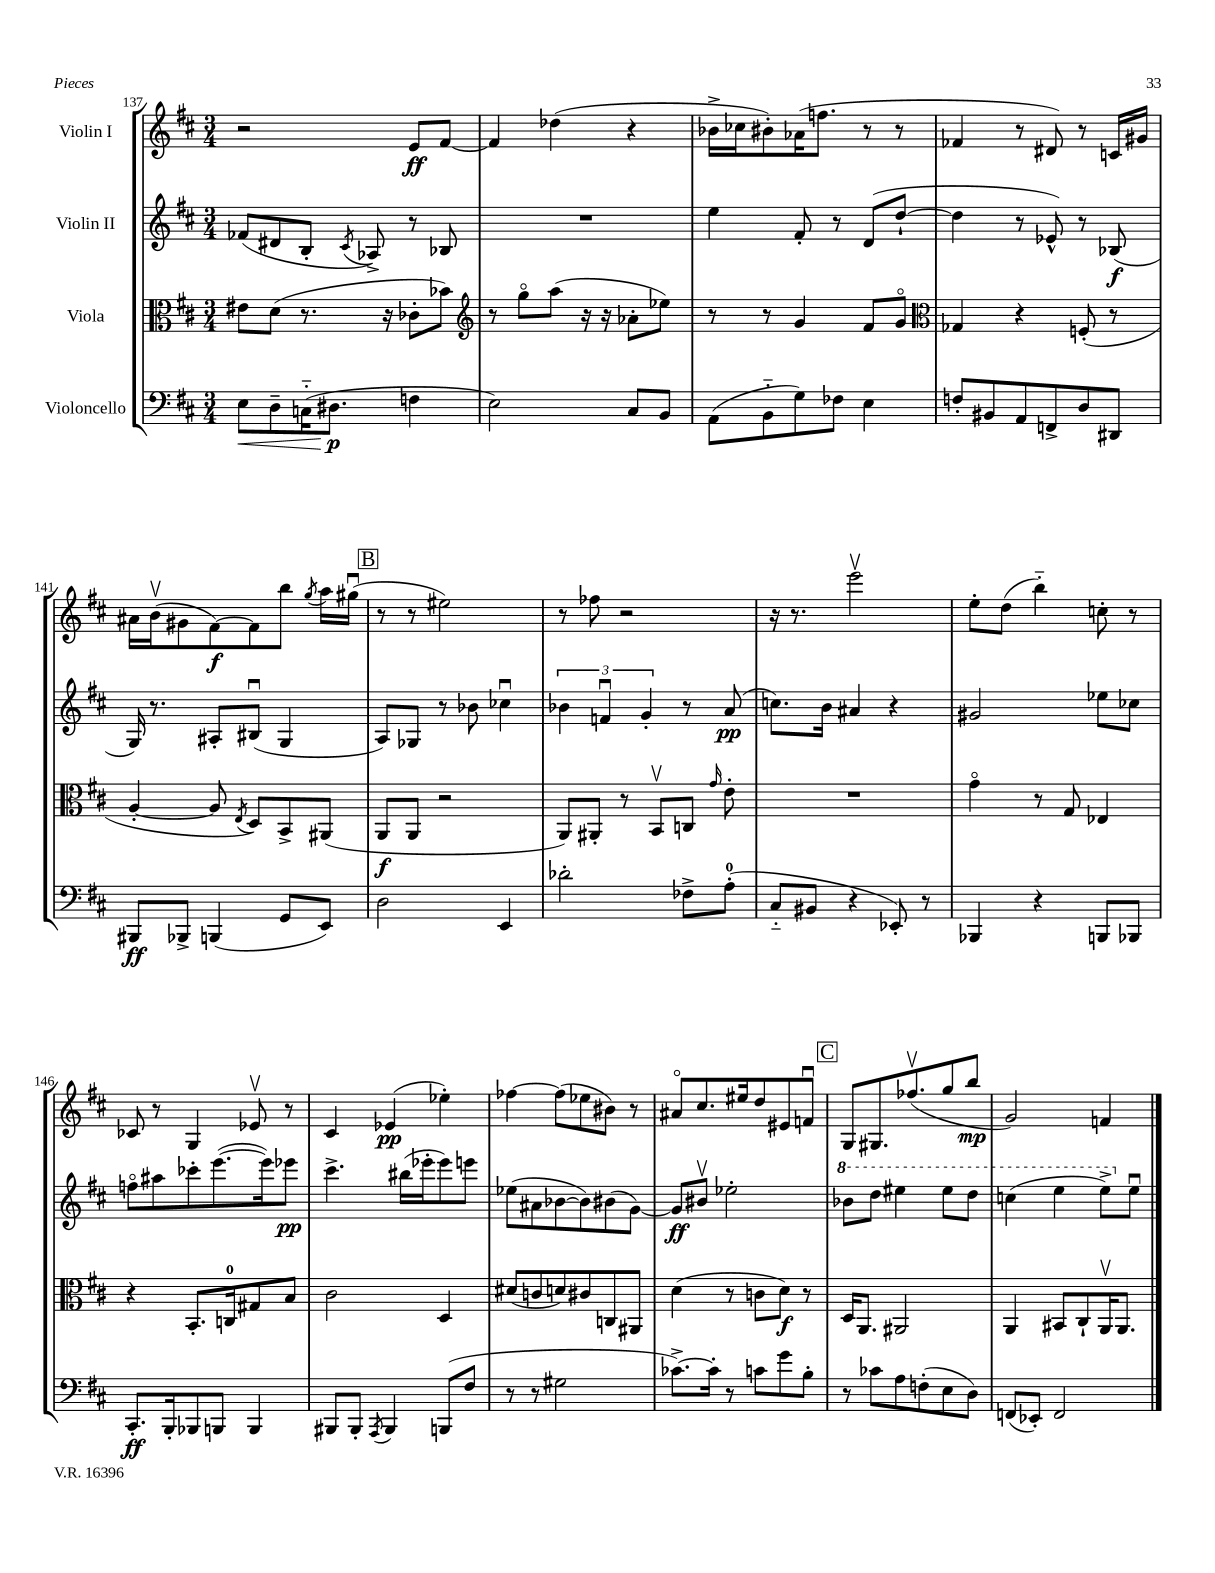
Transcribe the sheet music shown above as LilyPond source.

<<
\new StaffGroup <<
\new Staff = "s0" \with { instrumentName = "Violin I" } {
    \clef treble \key d \major \numericTimeSignature \time 3/4
    \autoBeamOff r2 e'8[\ff fis'8]~ |
    fis'4 des''4( r4 |
    bes'16[-> ces''16 bis'8-.) aes'16( f''8.] r8 r8 |
    fes'4 r8 dis'8) r8 c'16[ gis'16] |
    ais'16[ b'16\upbow( gis'8 fis'8~\f) fis'8 b''8] \acciaccatura { g''8 } a''16[ gis''16]\downbow( |
    \mark \markup { \box "B" } r8 r8 eis''2) |
    r8 fes''8 r2 |
    r16 r8. e'''2\upbow |
    e''8[-. d''8]( b''4-_) c''8-. r8 |
    ces'8 r8 g4 ees'8\upbow r8 |
    cis'4 ees'4\pp( ees''4-.) |
    fes''4~ fes''8[( ees''8 bis'8]) r8 |
    ais'8[\flageolet cis''8. eis''16 d''8 eis'8 f'8]\downbow |
    \mark \markup { \box "C" } g8[ gis8. fes''8.\upbow( g''8 b''8]\mp |
    g'2) f'4 \bar "|." |
}
\new Staff = "s1" \with { instrumentName = "Violin II" } {
    \clef treble \key d \major \numericTimeSignature \time 3/4
    \autoBeamOff fes'8[( dis'8 b8]-. \acciaccatura { cis'8 } aes8->) r8 bes8 |
    R2. |
    e''4 fis'8-. r8 d'8[( d''8]~-! |
    d''4 r8 ees'8-^) r8 bes8\f( |
    g16) r8. ais8[-. bis8]\downbow( g4 |
    \mark \markup { \box "B" } a8[) ges8] r8 bes'8 ces''4\downbow |
    \tuplet 3/2 { bes'4 f'4\downbow g'4-. } r8 a'8\pp( |
    c''8.[) b'16] ais'4 r4 |
    gis'2 ees''8[ ces''8] |
    f''8[\flageolet ais''8 ces'''8-. e'''8.~( e'''16) ees'''8]\pp |
    cis'''4.-> bis''16[( ees'''16-. ees'''8) e'''8] |
    ees''8[( ais'8 bes'8~ bes'8) bis'8( g'8]~) |
    g'8[\ff bis'8]\upbow ees''2-. |
    \mark \markup { \box "C" } \ottava #1 bes''8[ d'''8] eis'''4 eis'''8[ d'''8] |
    c'''4( e'''4 e'''8[->) \ottava #0 e''8]\downbow \bar "|." |
}
\new Staff = "s2" \with { instrumentName = "Viola" } {
    \clef alto \key d \major \numericTimeSignature \time 3/4
    \autoBeamOff eis'8[ d'8]( r8. r16 ces'8[-. bes'8]) |
    \clef treble r8 g''8[\flageolet a''8]( r16 r16 aes'8[-. ees''8]) |
    r8 r8 g'4 fis'8[ g'8]\flageolet |
    \clef alto ges4 r4 f8-.( r8 |
    a4~-. a8 \acciaccatura { e8 } d8[) b,8-> ais,8]( |
    \mark \markup { \box "B" } a,8[\f a,8] r2 |
    a,8[) ais,8]-. r8 b,8[\upbow c8] \grace { g'16 } e'8-. |
    R2. |
    g'4\flageolet r8 g8 ees4 |
    r4 b,8.[-. c16-0 gis8 b8] |
    cis'2 d4 |
    dis'8[( c'8 d'8) cis'8 c8 ais,8] |
    d'4( r8 c'8[ d'8]\f) r8 |
    \mark \markup { \box "C" } d16[ a,8.] ais,2 |
    a,4 bis,8[ cis8-! a,16\upbow a,8.] \bar "|." |
}
\new Staff = "s3" \with { instrumentName = "Violoncello" } {
    \clef bass \key d \major \numericTimeSignature \time 3/4
    \autoBeamOff e8[\< d8-- c16-_( dis8.]\p\! f4 |
    e2) cis8[ b,8] |
    a,8[( b,8-_ g8) fes8] e4 |
    f8[-. bis,8 a,8 f,8-> d8 dis,8] |
    bis,,8[\ff bes,,8]-> b,,4( g,8[ e,8]) |
    \mark \markup { \box "B" } d2 e,4 |
    des'2-. fes8[-> a8]-0-.( |
    cis8[-_ bis,8] r4 ees,8-.) r8 |
    bes,,4 r4 b,,8[ bes,,8] |
    cis,8.[-.\ff b,,16-. bes,,8 b,,8] b,,4 |
    bis,,8[ bis,,8]-. \acciaccatura { a,,8 } bis,,4 b,,8[( fis8] |
    r8 r8 gis2 |
    ces'8.[~->) ces'16]-. r8 c'8[ g'8 b8]-. |
    \mark \markup { \box "C" } r8 ces'8[ a8 f8-.( e8 d8]) |
    f,8[( ees,8]-.) f,2 \bar "|." |
}
>>
>>
\layout { \context { \Score currentBarNumber = #137 } }
